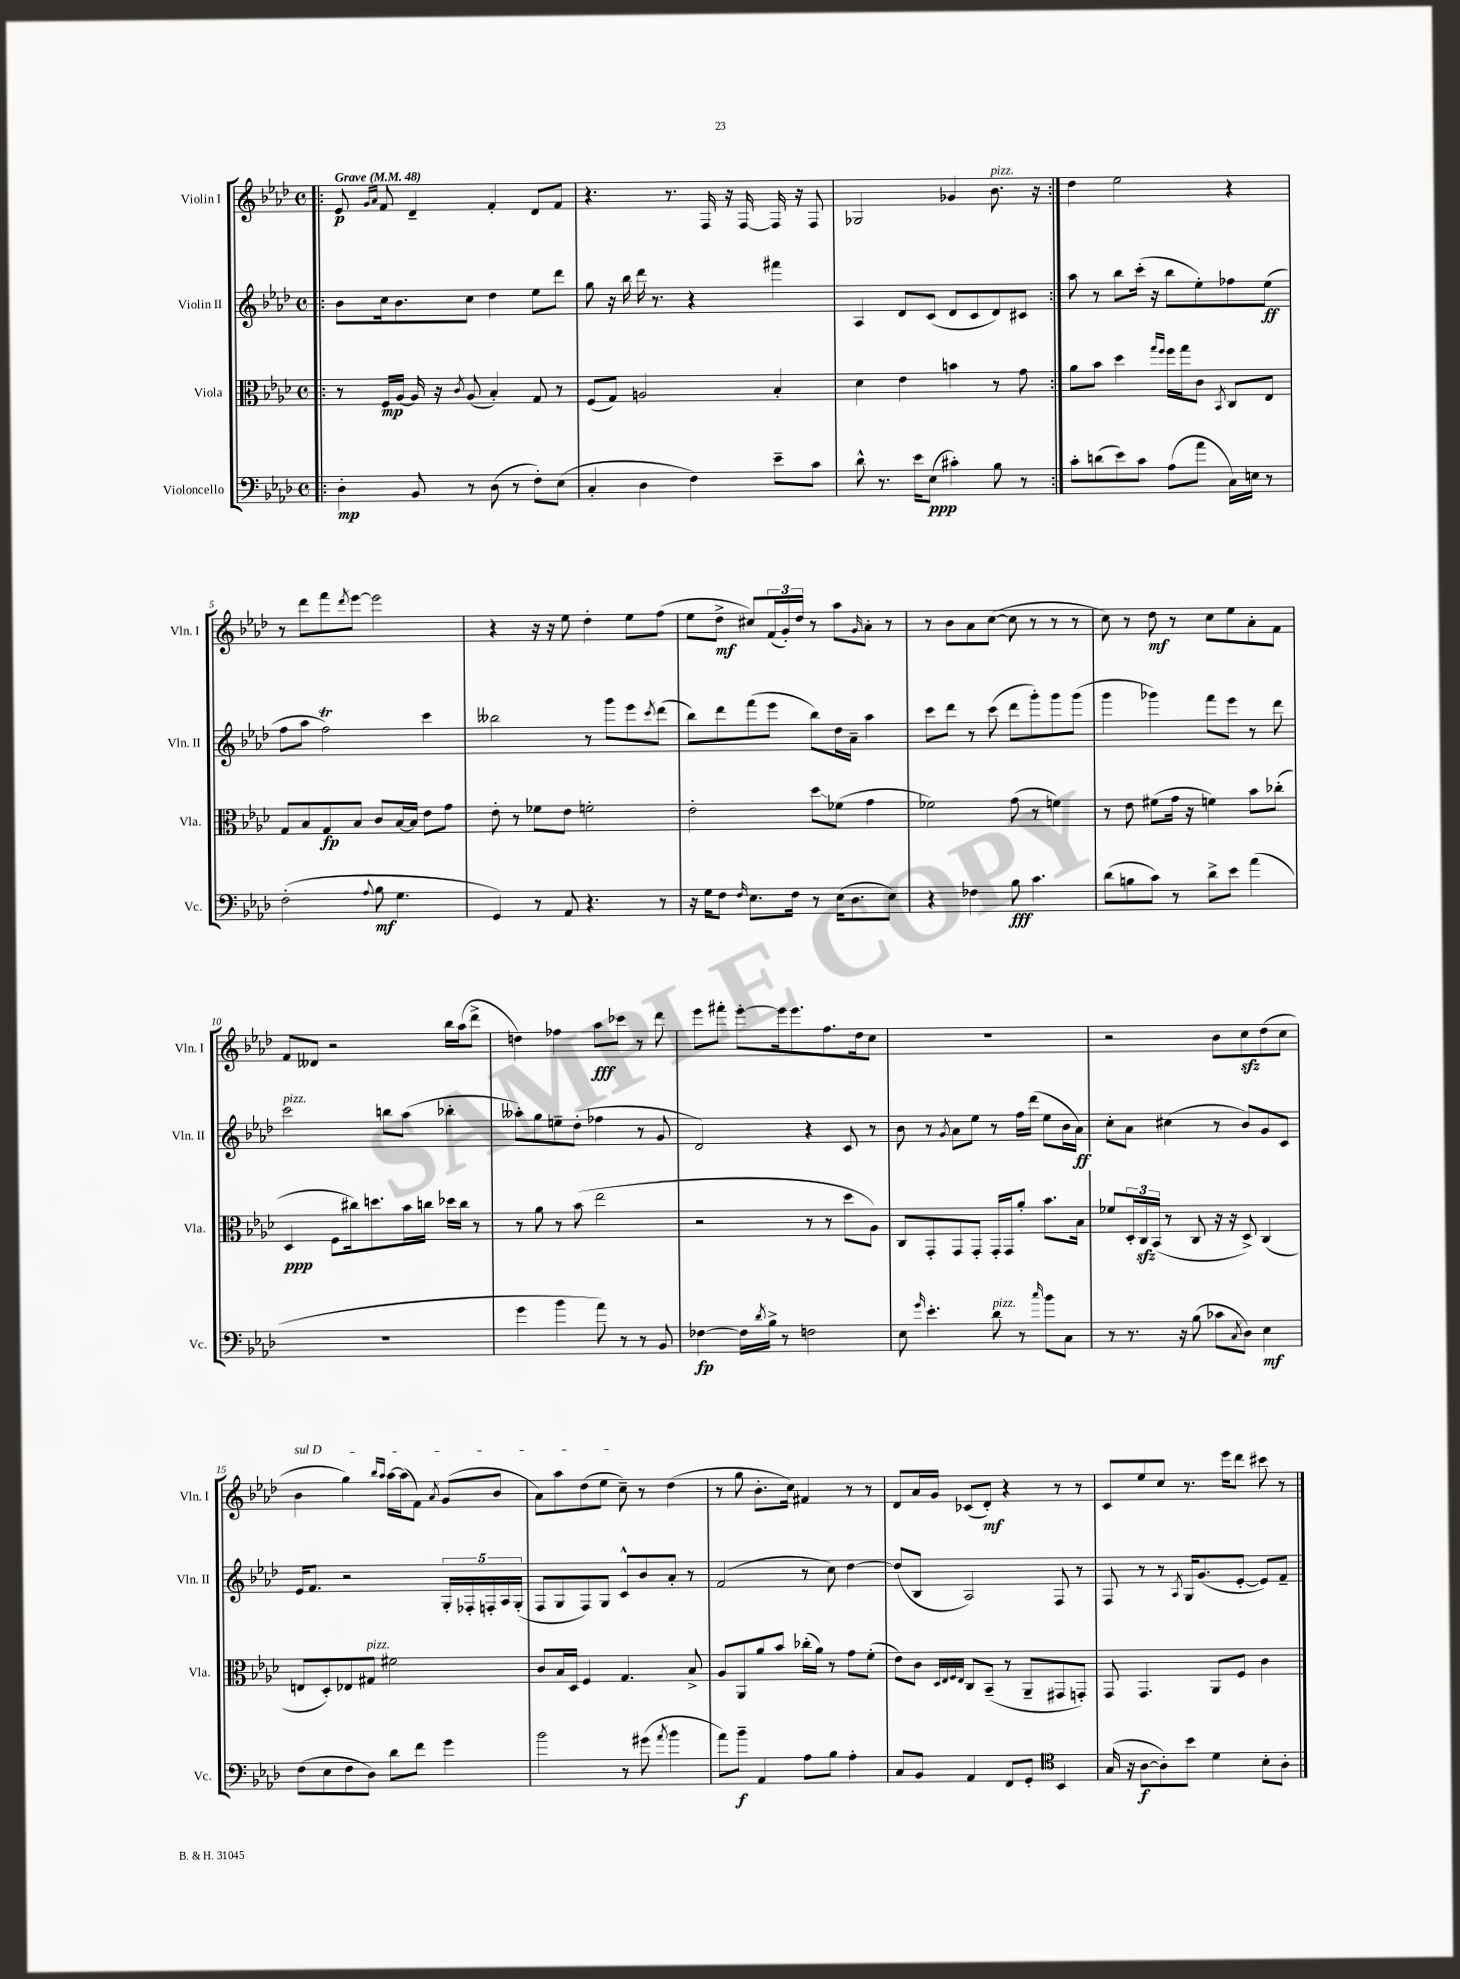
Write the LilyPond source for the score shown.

<<
\new StaffGroup <<
\new Staff = "s0" \with { instrumentName = "Violin I" shortInstrumentName = "Vln. I" } {
    \clef treble \key aes \major \defaultTimeSignature \time 4/4 \tempo "Grave" 4 = 48
    \repeat volta 2 { \bar ".|:" ees'8\p \grace { g'16 aes'16 } f'8 des'4-- f'4-. des'8 f'8 |
    r4. r8. f16 r16 f16~ f16 r16 f8 |
    ges2 ges'4 bes'8.^\markup { \italic "pizz." } r16 | }
    des''4 ees''2 r4 |
    r8 des'''8 f'''8 \acciaccatura { des'''8 } ees'''8~ ees'''2 |
    r4 r16 r16 ees''8 des''4-. ees''8 f''8( |
    ees''8 des''8->\mf cis''8) \tuplet 3/2 { f'16( g'16-.) des''16 } r8 aes''8 \grace { g'16 } aes'8-. r8 |
    r8 bes'8 aes'8 c''8~( c''8 r8 r8 r8 |
    c''8) r8 des''8\mf r8 c''8 ees''8 aes'8-. f'8 |
    f'8 deses'8 r2 bes''16 aes''16( des'''8-> |
    d''4) fes''4 aes''8\fff ces'''8 r8 des'''8 |
    ees'''8 fis'''8-. ees'''8~-. ees'''16 ees'''8. f''8. des''16 c''8 |
    R1 |
    r2 bes'8 c''8\sfz des''8( c''8 |
    \once \override TextSpanner.bound-details.left.text = \markup { \italic "sul D" } bes'4\startTextSpan g''4) \grace { bes''16 aes''16 } aes''16~ aes''16( f'8) \acciaccatura { aes'8 } g'8( bes'8 |
    aes'8) aes''8 des''8( ees''8 c''8--\stopTextSpan) r8 des''4( |
    r8 g''8 bes'8.-. c''16) fis'4 r8 r8 |
    des'8 aes'16 g'16 ces'8( des'8-.\mf) r4 r8 r8 |
    c'8 ees''8 c''8 r8. ees'''16 des'''8 cis'''8 r8 \bar "|." |
}
\new Staff = "s1" \with { instrumentName = "Violin II" shortInstrumentName = "Vln. II" } {
    \clef treble \key aes \major \defaultTimeSignature \time 4/4
    \repeat volta 2 { \bar ".|:" bes'8 c''16 bes'8. c''8 des''4 ees''8 des'''8 |
    g''8 r16 bes''16 des'''16 r8. r4 fis'''4 |
    aes4 des'8 c'8( des'8 c'8 des'8) cis'8 | }
    aes''8 r8 bes''8 c'''16-.( r16 bes''8 ees''8-.) fes''8 ees''8\ff( |
    f''8 aes''8 f''2\trill) c'''4 |
    beses''2 r8 g'''8 ees'''8 \acciaccatura { c'''8 } des'''8( |
    bes''8) des'''8 f'''8( ees'''8 bes''8) des''16 aes'16-- aes''4 |
    c'''8 des'''8 r8 c'''8( des'''8 g'''8-.) g'''8 g'''8( |
    g'''4 ges'''4) f'''8 ees'''8 r8 des'''8 |
    c'''2^\markup { \italic "pizz." } b''8 aes''8( bes''4-. |
    aeses''8-.) g''8 e''8-- des''8-.( fes''4 r8 g'8 |
    des'2) r4 c'8 r8 |
    bes'8 r8 \acciaccatura { g'8 } aes'8 ees''8 r8 f''16 des'''16( ees''8 bes'16 aes'16\ff) |
    c''8-. aes'8 cis''4( r8 bes'8) g'8 c'8 |
    ees'16 f'8. r2 \tuplet 5/4 { g16-. fes16-. f16-. aes16 g16-.( } |
    f8 g8 f8) g8 c'8-^ bes'8 aes'8-. r8 |
    f'2( r8 c''8) des''4~ |
    des''8( bes8 aes2) f8 r8 |
    f8 r8 r8 \acciaccatura { aes8 } g16 g'8.( ees'8~-. ees'8) f'8-- \bar "|." |
}
\new Staff = "s2" \with { instrumentName = "Viola" shortInstrumentName = "Vla." } {
    \clef alto \key aes \major \defaultTimeSignature \time 4/4
    \repeat volta 2 { \bar ".|:" r8 f16\mp aes16~ aes16 r16 \acciaccatura { c'8 } aes8( bes4-.) g8 r8 |
    f8( g8) a2 bes4-. |
    des'4 ees'4 b'4 r8 g'8 | }
    aes'8 bes'8 des''4 \grace { g''16 f''16 } f''16 g''16 c'8 \acciaccatura { bes,8 } c8 ees8 |
    g8 bes8 g8\fp bes8 c'8 bes16~ bes16 ees'8 g'8 |
    ees'8-. r8 fes'8 ees'8 f'2-. |
    ees'2-. des''8\glissando fes'8( g'4 |
    fes'2) g'8( r8 f'4) |
    r8 ees'8 fis'8( g'16 r16 f'4) bes'8 ces''8-.( |
    des4\ppp f8 cis''16) d''8. bes'16 c''16 des''16 c''16 r8 |
    r8 aes'8 r8 bes'8( ees''2 |
    r2 r8 r8 des''8 aes8) |
    c8 g,8-. g,8 g,8-. g,16-. g,16 aes'8-. bes'8. bes16 |
    fes'8 \tuplet 3/2 { des16-. c16\sfz bes,16( } r8 c8 r16 r16 des8->) c4( |
    e8 des8-.) ees8 gis8^\markup { \italic "pizz." } fis'2 |
    c'8 bes16 des16 f4 g4. bes8-> |
    aes8 aes,8 aes'8 bes'8 ces''16-.( aes'16) r8 g'8 f'8-.( |
    ees'8) c'8 \grace { des32 ees32 f32 ees32 } c8 bes,8--( r8 aes,8-- gis,8 g,8-.) |
    g,8 g,4. aes,8 f8 c'4 \bar "|." |
}
\new Staff = "s3" \with { instrumentName = "Violoncello" shortInstrumentName = "Vc." } {
    \clef bass \key aes \major \defaultTimeSignature \time 4/4
    \repeat volta 2 { \bar ".|:" des4-.\mp bes,8 r8 des8( r8 f8-.) ees8( |
    c4-. des4 f4) ees'8-- c'8 |
    des'8-^ r8. ees'16 ees8\ppp( cis'4-.) bes8 r8 | }
    c'8-. d'8( ees'8) c'8 aes8( aes'8 c16) e16 r8 |
    f2-.( \appoggiatura { aes8 } bes8\mf g4. |
    g,4) r8 aes,8 r4. r8 |
    r16 g16 f8 \grace { f16 } ees8. f16 r8 ees16( des8. ees8) |
    r4 fes4 bes8\fff c'4. |
    des'8( b8 c'8) r8 des'8-> ees'8 aes'4( |
    R1 |
    g'4 bes'4 aes'8) r8 r8 bes,8 |
    fes4~\fp fes16 \acciaccatura { des'8 } bes16-> r8 f2 |
    ees8 \grace { g'16 } ees'4.-. des'8^\markup { \italic "pizz." } r8 \grace { c''16 } bes'8 c8 |
    r8 r8. r16 bes8( ces'8 \acciaccatura { c8 } des8) ees4\mf |
    f8( ees8 f8 des8) des'8 f'8 g'4 |
    bes'2 r8 gis'8( \acciaccatura { aes'8 } bes'4 |
    aes'8) bes'8--\f aes,4 aes8 bes8 aes4-. |
    c8 bes,8 aes,4 f,8 g,8-. \clef tenor bes,4 |
    g16( r16 aes8~\f aes8-.) bes'8 des'4 bes8-. aes8-. \bar "|." |
}
>>
>>
